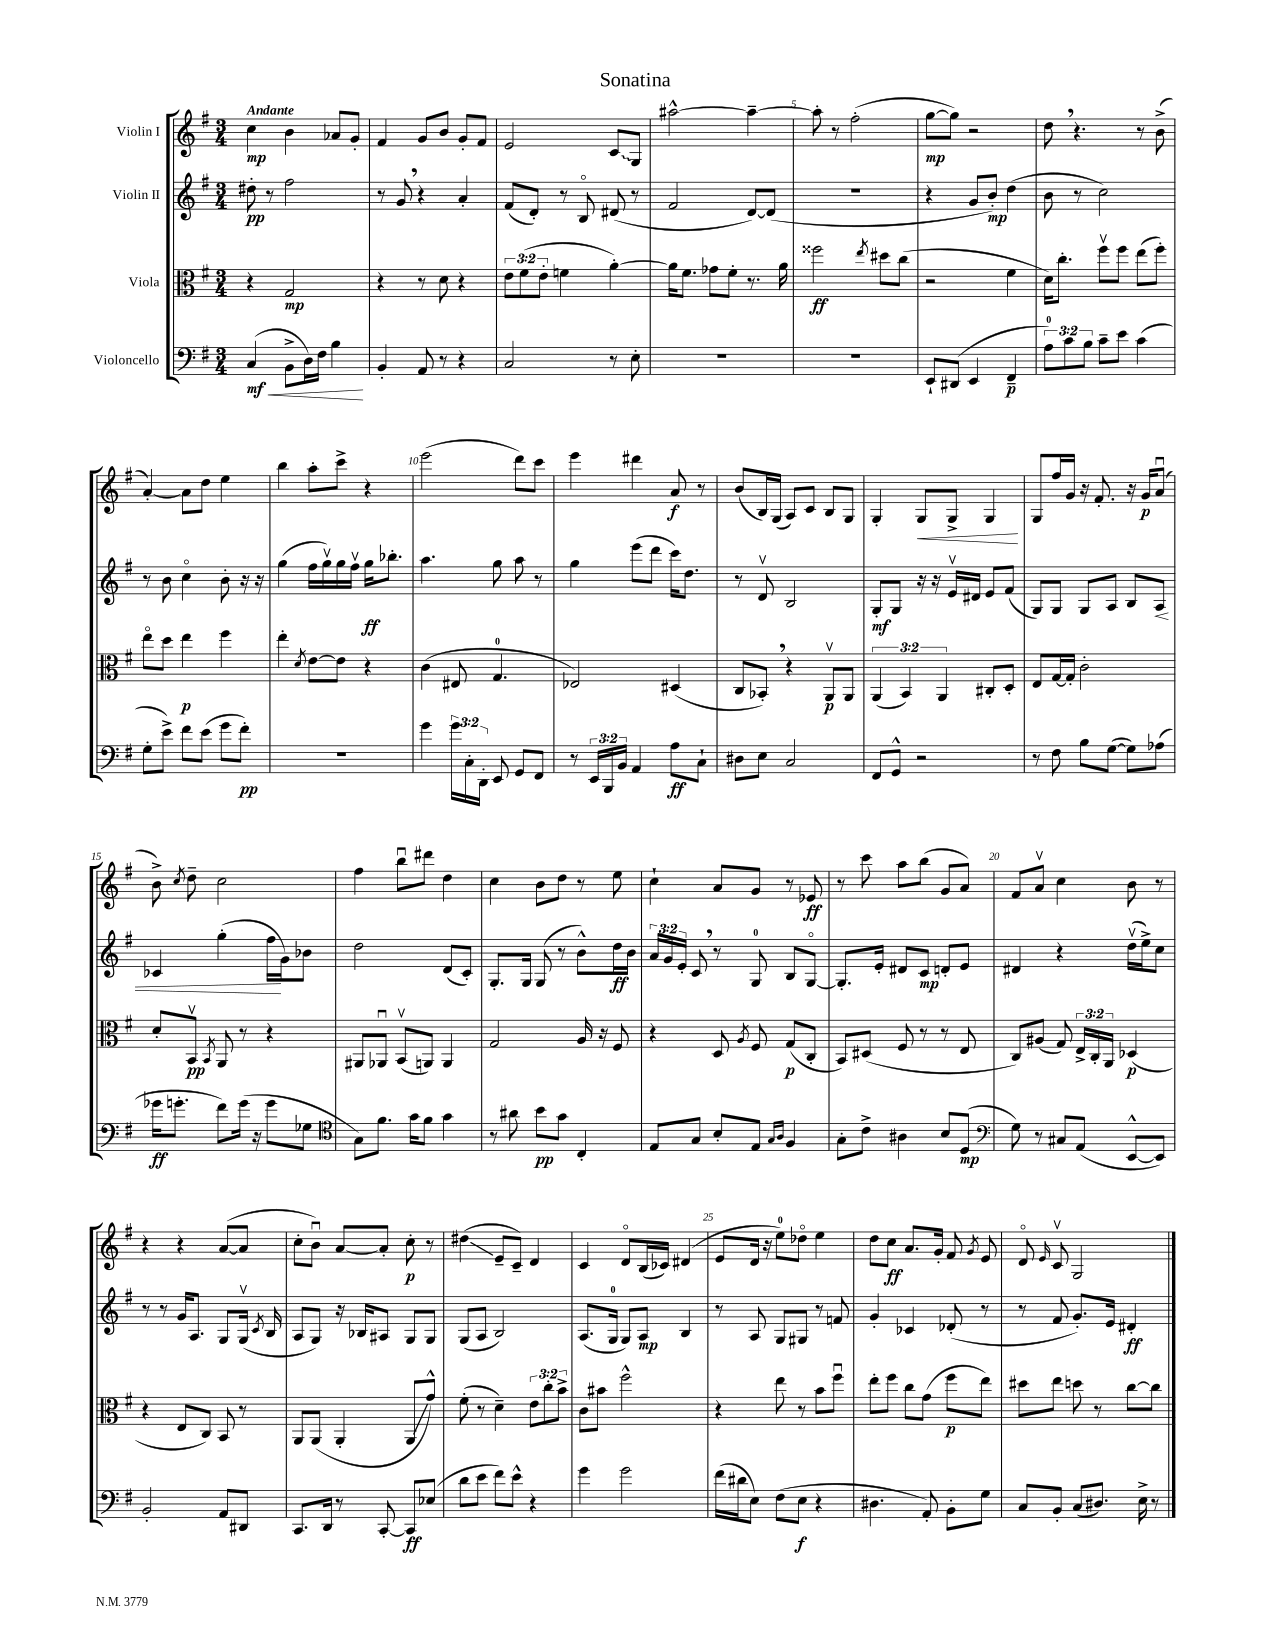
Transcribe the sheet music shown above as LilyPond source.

\header { title = "Sonatina" }
<<
\new StaffGroup <<
\new Staff = "s0" \with { instrumentName = "Violin I" } {
    \clef treble \key g \major \numericTimeSignature \time 3/4 \tempo "Andante"
    \autoBeamOff c''4\mp b'4 aes'8[ g'8]-. |
    fis'4 g'8[ b'8] g'8[-. fis'8] |
    e'2 \once \override Glissando.style = #'zigzag c'8[\glissando g8] |
    ais''2~-^ ais''4~-- |
    ais''8-. r8 fis''2-.( |
    g''8[~\mp g''8]) r2 |
    d''8 \breathe r4. r8 b'8->( |
    a'4~-.) a'8[ d''8] e''4 |
    b''4 a''8[-. c'''8]-> r4 |
    e'''2( d'''8[) c'''8] |
    e'''4 dis'''4 a'8\f r8 |
    b'8[( b16) g16]( a8[) c'8] b8[ g8] |
    g4-. g8[\< g8]-> g4\! |
    g8[ fis''16 g'16] r16 fis'8.-. r16 g'16[\p a'8]\downbow( |
    b'8->) \acciaccatura { c''8 } d''8-- c''2 |
    fis''4 b''8[\downbow dis'''8] d''4 |
    c''4 b'8[ d''8] r8 e''8 |
    c''4-! a'8[ g'8] r8 ees'8\ff |
    r8 c'''8 a''8[ b''8]( g'8[ a'8]) |
    fis'8[ a'8]\upbow c''4 b'8 r8 |
    r4 r4 a'8[~( a'8] |
    c''8[-. b'8]\downbow) a'8[~ a'8]-. c''8-.\p r8 |
    dis''4\glissando( e'8[-- c'8]--) d'4 |
    c'4 d'8[\flageolet b16( ces'16]) dis'4( |
    e'8[ d'16] r16 e''8[-0) des''8]\flageolet e''4 |
    d''8[ c''8]\ff a'8.[ g'16]-. fis'8 \acciaccatura { g'8 } e'8 |
    d'8\flageolet \grace { e'16 } c'8\upbow g2 \bar "|." |
}
\new Staff = "s1" \with { instrumentName = "Violin II" } {
    \clef treble \key g \major \numericTimeSignature \time 3/4 \override Staff.TupletNumber.text = #tuplet-number::calc-fraction-text
    \autoBeamOff dis''8-.\pp r8 fis''2 |
    r8 g'8 \breathe r4 a'4-. |
    fis'8[( d'8]-.) r8 b8\flageolet dis'8( r8 |
    fis'2 d'8[~) d'8]( |
    R2. |
    r4 g'8[ b'8]-.\mp) d''4( |
    b'8 r8 c''2) |
    r8 b'8 c''4\flageolet b'8-. r16 r16 |
    g''4( fis''16[ g''16\upbow) g''16 fis''16]\upbow g''16[\ff bes''8.]-. |
    a''4. g''8 a''8 r8 |
    g''4 e'''8[( d'''8] c'''16[) d''8.] |
    r8 d'8\upbow b2 |
    g8[-.\mf g8] r16 r16 e'16[\upbow dis'16] e'8[ fis'8]( |
    g8[) g8] g8[ a8] b8[ a8]\< |
    ces'4 g''4-.( fis''16[\! g'16) bes'8] |
    d''2 d'8[( c'8]-.) |
    g8.[-. g16] g8( r8 b'8[-^) d''16\ff b'16] |
    \tuplet 3/2 { a'16[ g'16 e'16]-. } c'8 \breathe r8 g8-0 b8[ g8]~\flageolet |
    g8.[-. e'16]-. dis'8[ c'8]\mp d'8[-. e'8] |
    dis'4 r4 d''16[\upbow( e''16->) c''8] |
    r8 r8 g'16[ a8.] g8[ g16]\upbow( \acciaccatura { c'8 } b16 |
    a8[ g8]) r16 bes16[ ais8] g8[ g8] |
    g8[( a8] b2) |
    a8.[( g16]-0 g8[) a8]\mp b4 |
    r8 a8 g8[ gis8] r8 f'8 |
    g'4-. ces'4 des'8-.( r8 |
    r8 fis'8 g'8.[-.) e'16] dis'4-.\ff \bar "|." |
}
\new Staff = "s2" \with { instrumentName = "Viola" } {
    \clef alto \key g \major \numericTimeSignature \time 3/4 \override Staff.TupletNumber.text = #tuplet-number::calc-fraction-text
    \autoBeamOff r4 g2\mp |
    r4 r8 d'8 r4 |
    \tuplet 3/2 { e'8[ fis'8( e'8]-. } f'4 a'4~-.) |
    a'16[ fis'8.] ges'8[ fis'8]-. r8. a'16 |
    fisis''2\ff \acciaccatura { e''8 } dis''8[ c''8]( |
    r2 fis'4 |
    d'16[) c''8.]-. fis''8[\upbow fis''8] e''8[( fis''8]-.) |
    e''8[\flageolet d''8] e''4\p fis''4 |
    e''4-. \acciaccatura { d'8 } e'8[~ e'8] r4 |
    c'4( eis8 g4.-0 |
    ees2) dis4( |
    c8[ bes,8]-.) \breathe r4 a,8[\upbow\p a,8] |
    \tuplet 3/2 { a,4( b,4) a,4 } cis8[-. d8]-. |
    e8[ g16~ g16]-. c'2-. |
    d'8[-. b,8]\upbow\pp \acciaccatura { b,8 } a,8 r8 r4 |
    ais,8[ aes,8]\downbow b,8[\upbow( a,8]) a,4 |
    g2 a16 r16 fis8 |
    r4 d8 \acciaccatura { a8 } fis8 g8[\p( c8]-. |
    b,8[) dis8]( fis8 r8 r8 e8 |
    c8[) ais8]( g8) \tuplet 3/2 { e16[-> c16-. a,16] } des4\p( |
    r4 e8[ c8]) b,8 r8 |
    a,8[ a,8]( a,4-. a,8[\glissando g'8]-^) |
    fis'8-.( r8 d'4--) \tuplet 3/2 { e'8[ c''8-. b'8]-> } |
    c'8[ bis'8] fis''2-^ |
    r4 e''8 r8 b'8[ fis''8]\downbow |
    e''8[-. fis''8] c''8[ g'8]( fis''8[\p e''8]) |
    dis''8[ e''8] d''8 r8 c''8[~ c''8] \bar "|." |
}
\new Staff = "s3" \with { instrumentName = "Violoncello" } {
    \clef bass \key g \major \numericTimeSignature \time 3/4 \override Staff.TupletNumber.text = #tuplet-number::calc-fraction-text
    \autoBeamOff c4\mf\<( b,8[-> d16) fis16] b4\! |
    b,4-. a,8 r8 r4 |
    c2 r8 e8-. |
    R2. |
    R2. |
    e,8[-! dis,8]( e,4 fis,4--\p |
    \tuplet 3/2 { a8[-0) c'8 b8] } c'8[-- e'8] c'4( |
    g8[-. e'8]->) fis'8[ e'8]( g'8[ fis'8]-.\pp) |
    R2. |
    g'4 \tuplet 3/2 { g'16[ c16-. d,16]-. } e,8 g,8[ fis,8] |
    r8 \tuplet 3/2 { e,16[ b,,16 b,16] } a,4 a8[\ff c8]-! |
    dis8[ e8] c2 |
    fis,8[ g,8]-^ r2 |
    r8 fis8 b8[ g8]~( g8[) aes8]( |
    ges'16[\ff g'8.]-. fis'8[) g'16]( r16 g'8[ ges8] |
    \clef tenor g8[) fis'8.] g'16[ fis'8] g'4 |
    r8 ais'8 b'8[\pp g'8] c4-. |
    e8[ g8] b8[-. e8] \grace { g16[ a16] } fis4 |
    g8[-. c'8]-> ais4 b8[ d8]\mp( |
    \clef bass g8) r8 cis8[ a,8]( e,8[~-^ e,8]) |
    b,2-. a,8[ dis,8] |
    c,8.[ d,16] r8 c,8~-. c,8[\ff ees8]( |
    d'8[ e'8] fis'8[) e'8]-^ r4 |
    g'4 g'2 |
    fis'16[( dis'16 e8]) fis8[( e8]\f r4 |
    dis4. a,8-.) b,8[-. g8] |
    c8[ b,8]-. c8[( dis8.]) e16-> r8 \bar "|." |
}
>>
>>
\layout { \context { \Score \override BarNumber.break-visibility = ##(#f #t #t) barNumberVisibility = #(every-nth-bar-number-visible 5) } }
